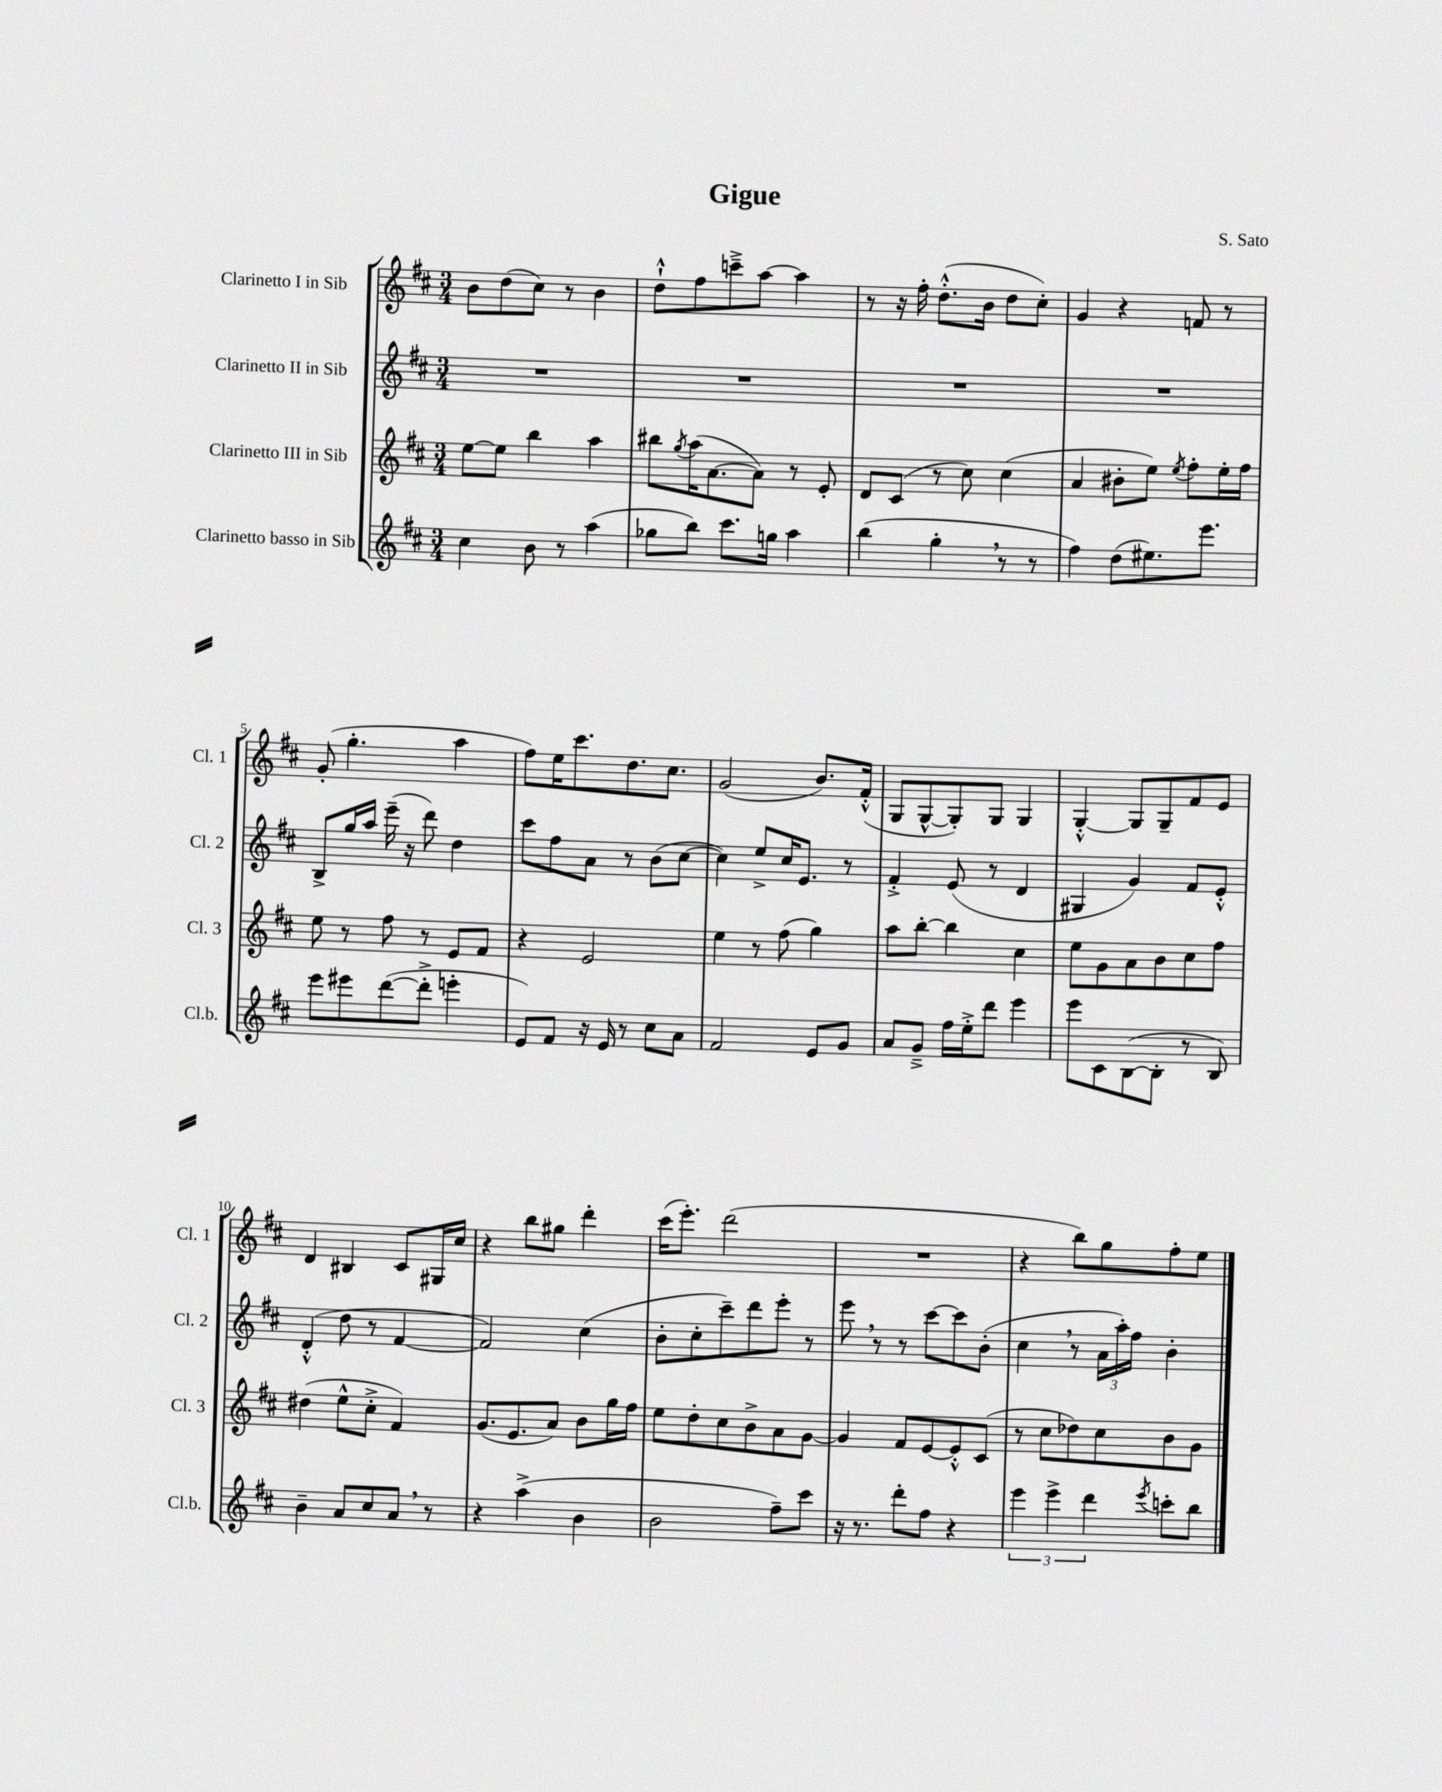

**kern	**kern	**kern	**kern
*staff4	*staff3	*staff2	*staff1
*clefG2	*clefG2	*clefG2	*clefG2
*k[f#c#]	*k[f#c#]	*k[f#c#]	*k[f#c#]
*M3/4	*M3/4	*M3/4	*M3/4
4cc#	[8ee	2.r	8b
.	8ee]	.	(8dd
8b	4bb	.	8cc#)
8r	.	.	8r
(4aa	4aa	.	4b
=	=	=	=
8gg-	8bb#	2.r	8dd`^^
.	8qgg	.	.
8bb)	(16aa	.	8ff#
.	[8.a	.	.
8.ccc#	.	.	8ccc~^
.	8a])	.	[8aa
16gg	.	.	.
4aa	8r	.	4aa]
.	8e'	.	.
=	=	=	=
(4bb	8d	2.r	8r
.	(8c#	.	16r
.	.	.	16ff#'
4gg'	8r	.	(8.dd'^^
.	8cc#)	.	.
.	.	.	16b
8r	(4cc#	.	8dd
8r	.	.	8cc#')
=	=	=	=
4ff#)	4a	2.r	4g
(8dd	8b#'	.	4r
8.ee#)	8ee)	.	.
.	8qee	.	.
.	8ff#'	.	8f
8.eee	.	.	.
.	16ee'	.	8r
.	16ff#	.	.
=	=	=	=
8eee	8ee	8B^	(8g'
8eee#	8r	16gg	4.gg'
.	.	16aa	.
([8ddd	8ff#	(16eee~	.
.	.	16r	.
8ddd'^]	8r	8ddd)	.
4eee'	8e	4dd	4aa
.	8f#	.	.
=	=	=	=
8e)	4r	8ccc#	8ff#)
8f#	.	8ff#	16ee
.	.	.	8.ccc#
16r	2e	8a	.
16e	.	.	.
8r	.	8r	8.dd
8cc#	.	(8b	.
.	.	.	8.cc#
8a	.	[8cc#	.
=	=	=	=
2f#	4ee	4cc#])	(2g
.	8r	8ee^	.
.	(8ff#	16cc#	.
.	.	8.e	.
8e	4gg)	.	8.b)
8g	.	8r	.
.	.	.	(16f#'^^
=	=	=	=
8a	8aa	4f#'^	8G
8g~^	[8bb'	.	[8G^^
16ff#	4bb]	(8e	8G'])
16ee'^	.	.	.
8ddd	.	8r	8G
4eee	4cc#	4d	4G
=	=	=	=
8eee	8ee	4G#	[4G'^^
8c#	8g	.	.
([8B	8a	4g)	8G]
8B']	8b	.	8G~
8r	8cc#	8f#	8f#
8B)	8ff#	8e'^^	8e
=	=	=	=
4b~	(4dd#	(4d'^^	4d
8a	8ee^^	8dd	4B#
8cc#	8cc#'^	8r	.
8a	4f#)	[4f#	8c#
8r	.	.	16G#
.	.	.	16cc#
=	=	=	=
4r	(8.g	2f#])	4r
.	8.e	.	.
(4aa^	.	.	8bb
.	8a)	.	8gg#
4b	8b	(4cc#	4ddd'
.	16gg	.	.
.	16ff#	.	.
=	=	=	=
2b	8ee	8b'	(16ccc#
.	.	.	8.eee')
.	8dd'	8cc#'	.
.	8cc#	8ccc#~)	(2ddd
.	8b^	8ddd	.
8ff#~)	8a	8eee'	.
8ccc#	[8g	8r	.
=	=	=	=
16r	4g]	8eee	2.r
8.r	.	.	.
.	.	8r	.
8ddd'	8f#	8r	.
8ff#	[8e	[8ccc#	.
4r	8e'^^]	8ccc#]	.
.	(8c#	(8b'	.
=	=	=	=
6eee	8r	4cc#	4r
.	8cc#	.	.
6eee^	.	.	.
.	8dd-)	8r	8bb)
6ddd	.	.	.
.	8cc#	24a	8gg
.	.	24aa')	.
.	.	24ff#	.
8qeee	.	.	.
8ccc'	8b	4b'	8ff#'
8bb	8g	.	8ee
==	==	==	==
*-	*-	*-	*-
